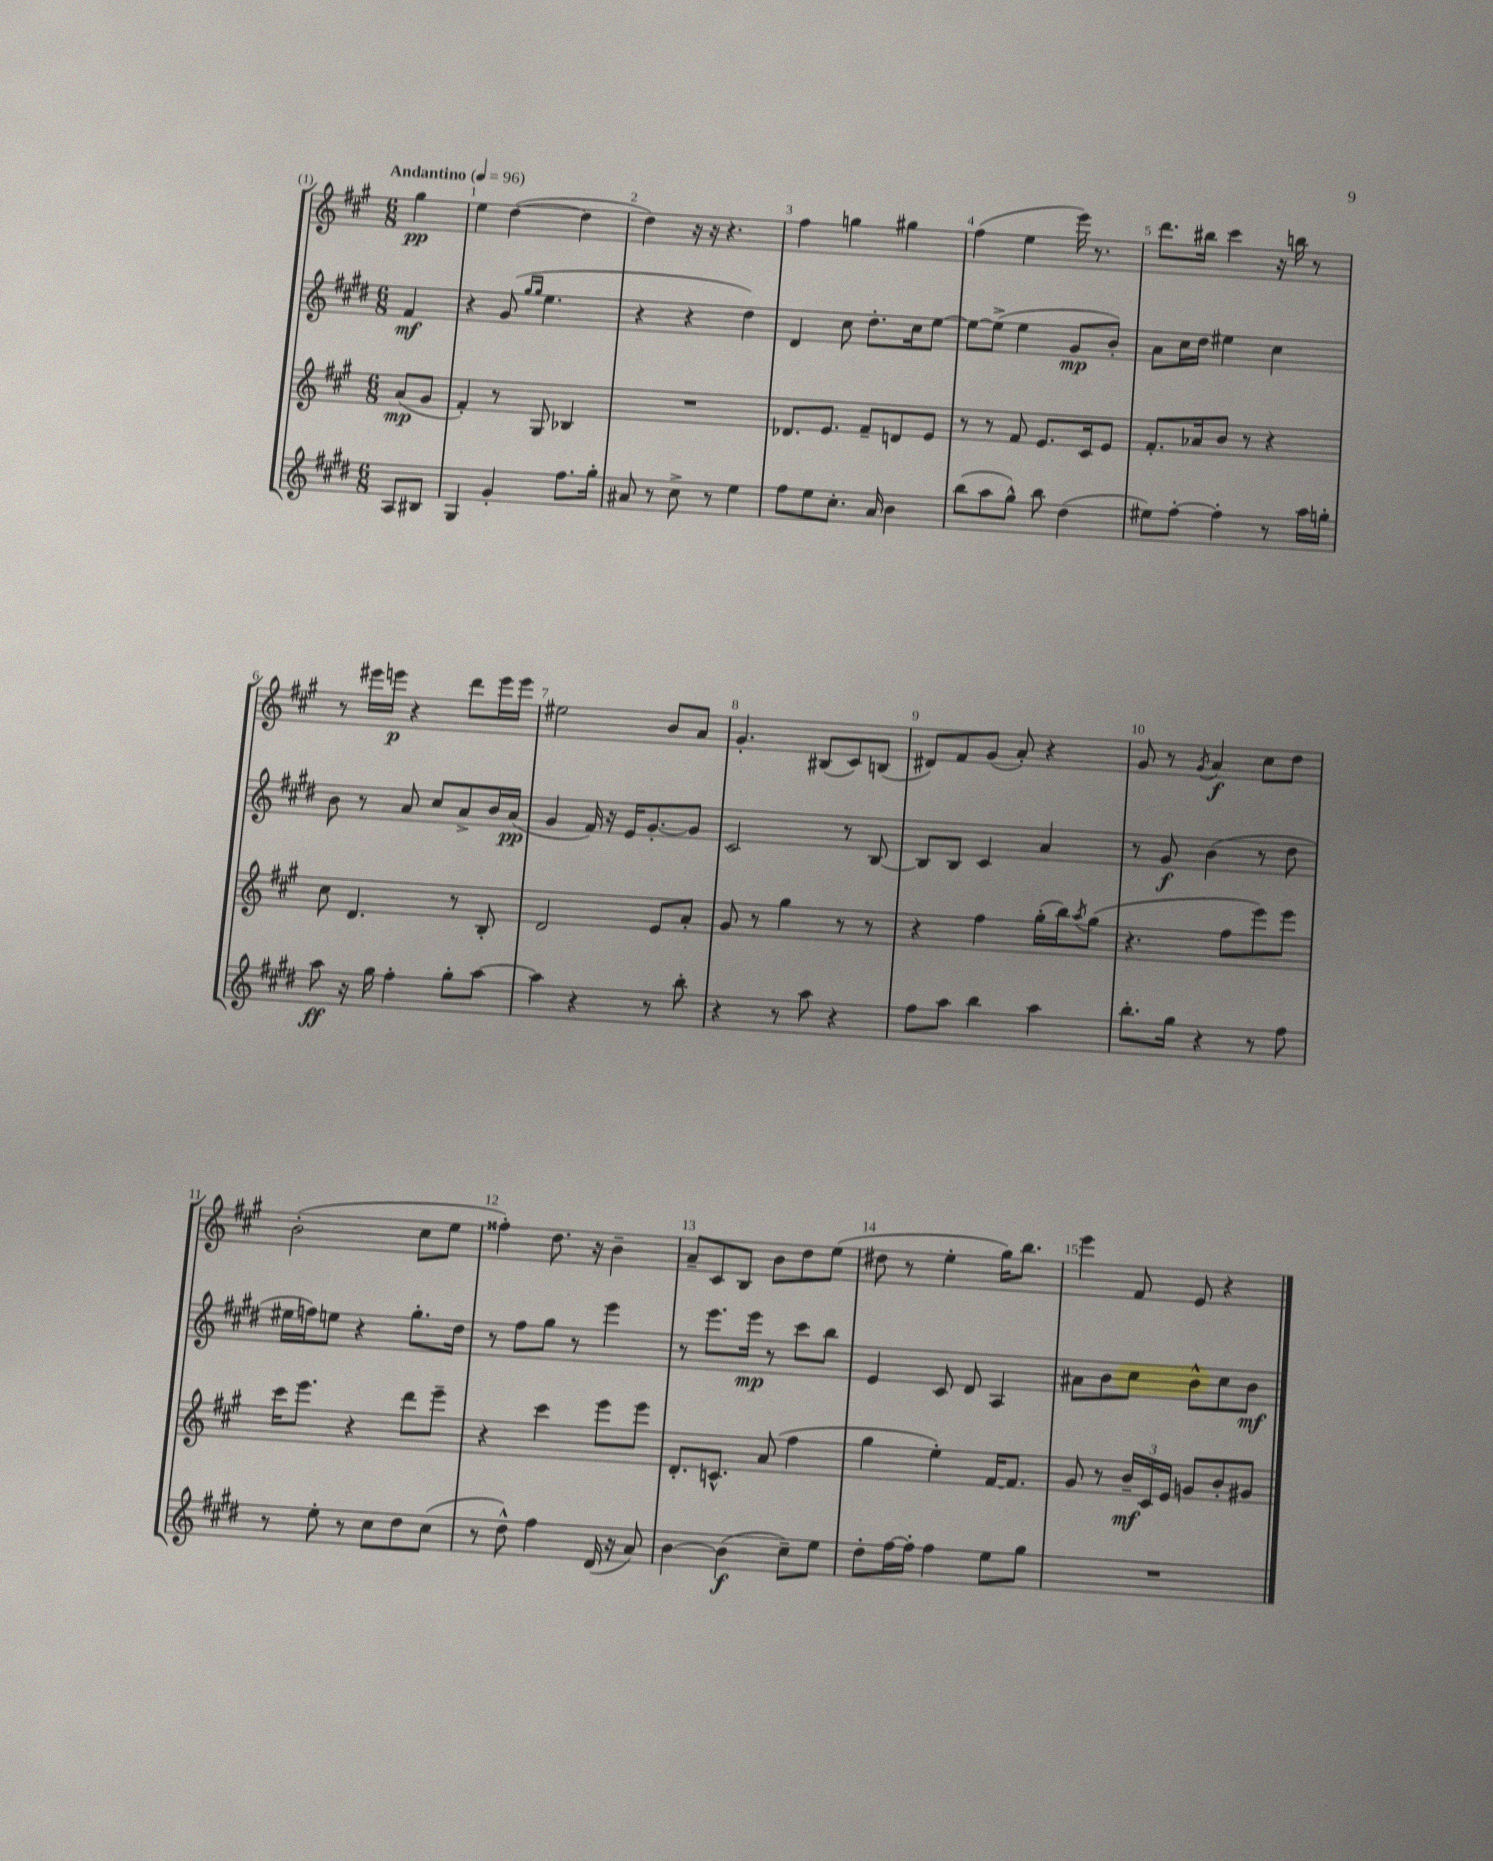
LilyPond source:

<<
\new StaffGroup <<
\new Staff = "s0" {
    \clef treble \key a \major \numericTimeSignature \time 6/8 \partial 4 \tempo "Andantino" 4 = 96
    gis''4\pp |
    e''4 d''4~( d''4 |
    d''4) r16 r16 r4. |
    fis''4 g''4 gis''4 |
    fis''4( e''4 e'''16) r8. |
    d'''8. bis''16 cis'''4 r16 b''16 r8 |
    r8 eis'''16 e'''16\p r4 d'''8 e'''16 e'''16 |
    eis''2 b'8 a'8 |
    gis'4.-. bis8( cis'8) b8( |
    dis'8) fis'8 gis'8( a'8-.) r4 |
    gis'8 r8 \acciaccatura { gis'8 } a'4\f cis''8 d''8 |
    b'2-.( cis''8 e''8 |
    fisis''4-.) d''8. r16 b'4-- |
    a'8-- cis'8 b8 b'8 d''8 e''8( |
    dis''8 r8 e''4-. gis''16) b''8. |
    e'''4 fis'8 e'8 r4 \bar "|." |
}
\new Staff = "s1" {
    \clef treble \key e \major \numericTimeSignature \time 6/8 \partial 4
    fis'4\mf |
    r4 gis'8( \grace { gis''16 gis''16 } e''4. |
    r4 r4 dis''4) |
    dis'4 cis''8 dis''8.-. cis''16 e''8~ |
    e''8~ e''8->( e''4 gis'8\mp b'8-.) |
    a'8 cis''16 dis''16 eis''4 cis''4 |
    b'8 r8 a'8 cis''8 a'8-> b'16 a'16\pp( |
    gis'4 fis'16) r16 e'16 gis'8.~-. gis'8 |
    cis'2 r8 b8~ |
    b8 b8 cis'4 a'4 |
    r8 gis'8\f b'4( r8 dis''8 |
    eis''16 f''16) e''8 r4 gis''8.-. dis''16 |
    r8 fis''8 gis''8 r8 e'''4 |
    r8 e'''8. e'''16\mp r8 cis'''8 b''8 |
    e'4 cis'8 dis'8 a4 |
    ais'8 b'8 cis''8 b'8-^ cis''8 b'8\mf \bar "|." |
}
\new Staff = "s2" {
    \clef treble \key a \major \numericTimeSignature \time 6/8 \partial 4
    a'8\mp( gis'8 |
    fis'4-.) r8 gis8 bes4 |
    R2. |
    des'8. e'8. fis'8-- d'8 e'8 |
    r8 r8 fis'8 e'8. cis'16 e'8 |
    fis'8.-. aes'16 b'8 r8 r4 |
    cis''8 d'4. r8 b8-. |
    d'2 e'8 a'8-. |
    gis'8 r8 gis''4 r8 r8 |
    r4 fis''4 gis''16-.( b''16) \acciaccatura { a''8 } gis''8( |
    r4. fis''8 e'''8) e'''8 |
    cis'''16 e'''8. r4 d'''8 e'''8-- |
    r4 cis'''4 e'''8 e'''8 |
    d'8.-. c'8.-^ a'8( fis''4 |
    gis''4 e''4-.) fis'16~ fis'8. |
    gis'8 r8 \tuplet 3/2 { b'16--\mf cis'16 e'16 } g'8 b'8-. gis'8 \bar "|." |
}
\new Staff = "s3" {
    \clef treble \key e \major \numericTimeSignature \time 6/8 \partial 4
    a8 bis8 |
    gis4 gis'4-. fis''8. gis''16-. |
    ais'8 r8 cis''8-> r8 e''4 |
    fis''8 e''8 cis''8.-. a'16 b'4 |
    b''8( a''8 gis''8-^) b''8 dis''4( |
    eis''8) fis''8~-. fis''4-. r8 a''16 g''16-. |
    a''8\ff r16 gis''16 fis''4-. gis''8-. a''8~ |
    a''4 r4 r8 b''8-. |
    r4 r8 a''8 r4 |
    fis''8 a''8 b''4 a''4 |
    b''8.-. gis''16 r4 r8 fis''8 |
    r8 e''8-. r8 cis''8 dis''8 cis''8( |
    r8 dis''8-^) fis''4 dis'16( r16 a'8) |
    b'4~ b'4\f( cis''8--) e''8 |
    dis''8-. fis''16~ fis''16-. fis''4 e''8 gis''8 |
    R2. \bar "|." |
}
>>
>>
\layout { \context { \Score \override BarNumber.break-visibility = ##(#f #t #t) barNumberVisibility = #all-bar-numbers-visible } }
